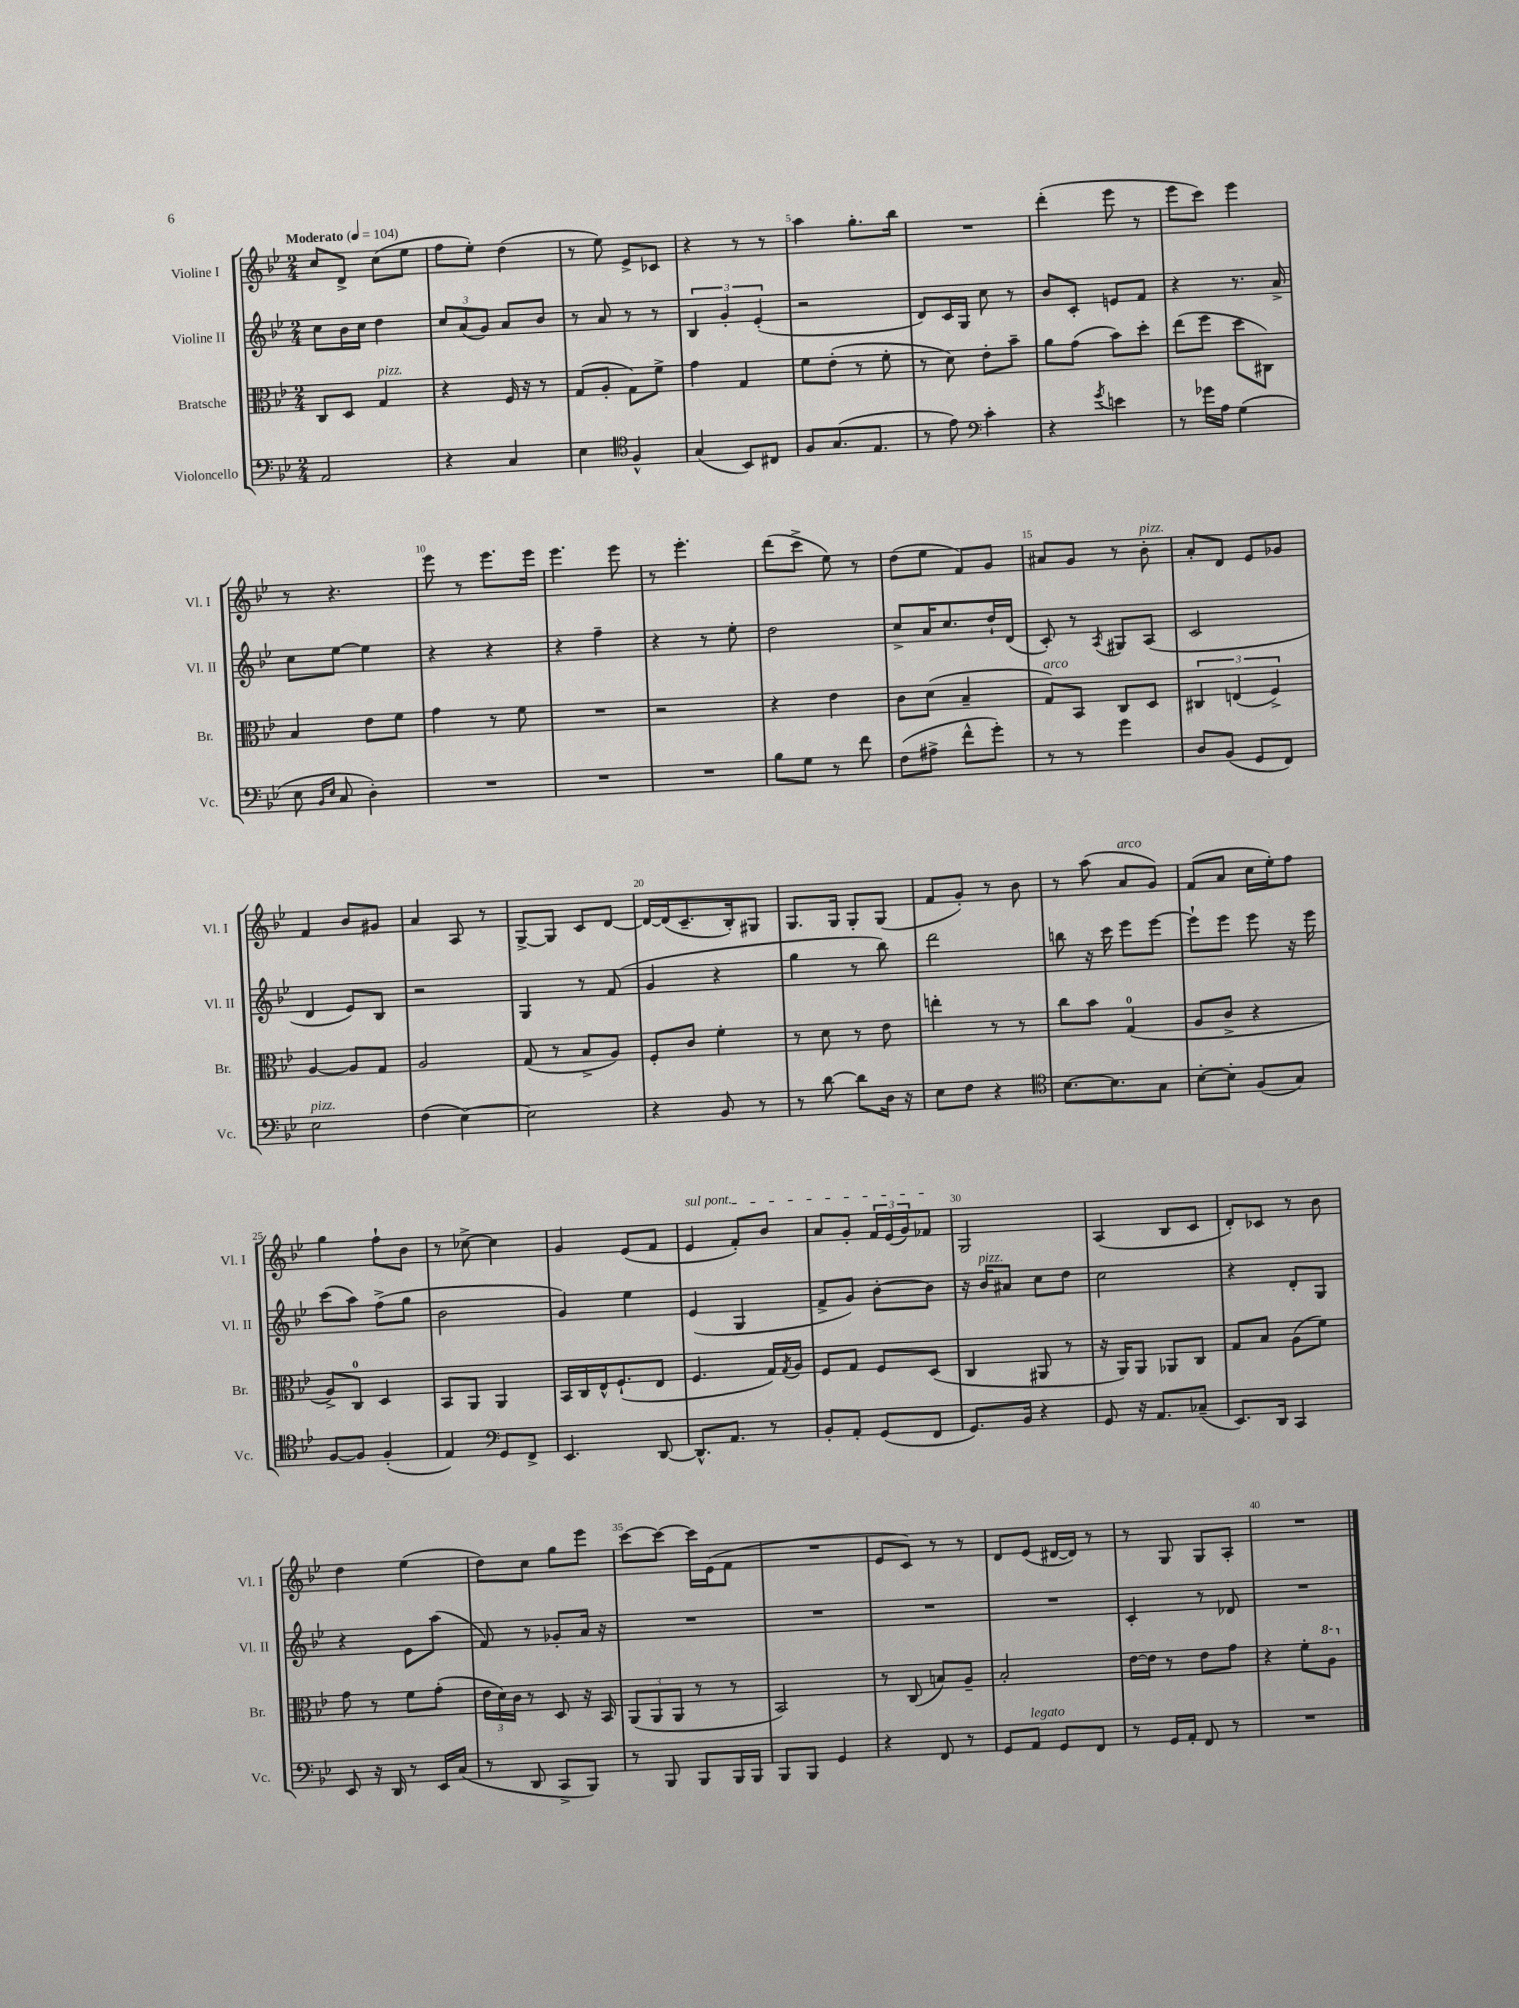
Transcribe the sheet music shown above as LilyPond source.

<<
\new StaffGroup <<
\new Staff = "s0" \with { instrumentName = "Violine I" shortInstrumentName = "Vl. I" } {
    \clef treble \key bes \major \numericTimeSignature \time 2/4 \tempo "Moderato" 4 = 104
    c''8 d'8-> c''8( ees''8 |
    f''8 ees''8-.) d''4( |
    r8 ees''8) ees'8-> ces'8 |
    r4 r8 r8 |
    a''4 g''8.-. bes''16 |
    R2 |
    d'''4-.( ees'''8 r8 |
    ees'''8 c'''8) ees'''4 |
    r8 r4. |
    ees'''8 r8 ees'''8. ees'''16 |
    ees'''4. ees'''8 |
    r8 ees'''4.-. |
    d'''8( c'''8-> ees''8) r8 |
    d''8( ees''8 f'8) g'8 |
    ais'8 g'8 r8 bes'8-.^\markup { \italic "pizz." } |
    a'8-. d'8 ees'8 ges'8 |
    f'4 bes'8 gis'8 |
    a'4 a8 r8 |
    g8~-> g8 c'8 d'8~ |
    d'16~ d'16( c'8.-- bes16-.) gis8 |
    g8. g16 g8-. g8( |
    f'8 g'8-.) r8 bes'8 |
    r8 a''8( a'8^\markup { \italic "arco" } g'8) |
    f'8( a'8 c''16 ees''16-.) f''8 |
    g''4 f''8-! bes'8 |
    r8 ces''8~-> ces''4 |
    g'4 ees'8( f'8 |
    \once \override TextSpanner.bound-details.left.text = \markup { \italic "sul pont." } ees'4\startTextSpan f'8-.) bes'8 |
    a'8 g'8-. \tuplet 3/2 { f'16 ees'16( g'16) } fes'8\stopTextSpan |
    g2 |
    a4( bes8 c'8 |
    d'8-.) ces'8 r8 bes'8 |
    d''4 ees''4( |
    d''8) c''8 g''8 ees'''8 |
    c'''8~ c'''8~ c'''16 ees'16( f'8 |
    R2 |
    ees'8 c'8) r8 r8 |
    d'8 ees'8( dis'16~ dis'16) r8 |
    r8 g8 g8 a8-. |
    R2 \bar "|." |
}
\new Staff = "s1" \with { instrumentName = "Violine II" shortInstrumentName = "Vl. II" } {
    \clef treble \key bes \major \numericTimeSignature \time 2/4
    c''8 bes'16 c''16 d''4 |
    \tuplet 3/2 { c''8 a'8( g'8) } a'8 bes'8 |
    r8 a'8 r8 r8 |
    \tuplet 3/2 { bes4 g'4-. ees'4-.( } |
    r2 |
    d'8) c'16 g16 c''8 r8 |
    bes'8 c'8-. e'8 f'8 |
    r4 r8. a'16-> |
    c''8 ees''8~ ees''4 |
    r4 r4 |
    r4 f''4-- |
    r4 r8 ees''8-. |
    d''2 |
    c''8-> a'16 c''8. d''16-! d'16( |
    c'8-.) r8 \acciaccatura { a8 } gis8 a8( |
    c'2 |
    d'4 ees'8) bes8 |
    r2 |
    g4 r8 f'8( |
    g'4 r4 |
    g''4 r8 bes''8) |
    d'''2 |
    b''8 r16 c'''16 ees'''8 ees'''8~ |
    ees'''8-! ees'''8 ees'''8 r16 ees'''16 |
    c'''8( a''8) f''8->( g''8 |
    bes'2 |
    g'4) ees''4 |
    ees'4( g4 |
    f'8-> g'8) bes'8~-. bes'8 |
    r16 bes'16^\markup { \italic "pizz." } ais'8 c''8 d''8 |
    c''2 |
    r4 d'8-. g8 |
    r4 ees'8 a''8( |
    f'8) r8 ges'8-. a'16 r16 |
    R2 |
    R2 |
    R2 |
    R2 |
    c'4-. r8 des'8 |
    R2 \bar "|." |
}
\new Staff = "s2" \with { instrumentName = "Bratsche" shortInstrumentName = "Br." } {
    \clef alto \key bes \major \numericTimeSignature \time 2/4
    c8 d8 g4^\markup { \italic "pizz." } |
    r4 f16 r16 r8 |
    g8( a8-. g8) f'8-> |
    g'4 g4 |
    f'8 ees'8-.( r8 f'8-. |
    r8 d'8) ees'8-. bes'8-- |
    a'8 g'8( bes'8) d''8-. |
    ees''8( f''8 d''8 cis8) |
    bes4 ees'8 f'8 |
    g'4 r8 f'8 |
    R2 |
    r2 |
    r4 ees'4 |
    c'8 d'8( bes4-- |
    g8^\markup { \italic "arco" }) bes,8 c8 d8 |
    \tuplet 3/2 { cis4 e4( f4->) } |
    a4~ a8 g8 |
    a2 |
    g8( r8 bes8-> a8) |
    f8-. c'8 f'4-. |
    r8 d'8 r8 ees'8 |
    e''4-. r8 r8 |
    c''8 bes'8 g4-0( |
    a8 c'8-> r4 |
    a8->) c8-0 d4 |
    bes,8 a,8 a,4 |
    bes,16 c16 ees16-^ f8.-!( ees8 |
    f4. g16) \acciaccatura { g8 } a16 |
    f8 g8 f8 d8( |
    c4 ais,8 r8 |
    r16 a,16) a,8 aes,8 c8 |
    g8 bes8 a8( f'8) |
    g'8 r8 f'8 g'8-.( |
    \tuplet 3/2 { ees'16 d'16) c'16 } r8 d8 r16 bes,16 |
    \tuplet 3/2 { a,8( a,8 a,8 } r8 r8 |
    bes,2) |
    r8 c8( b8) a8-- |
    bes2-. |
    ees'16~ ees'16 r8 ees'8 g'8 |
    r4 f'8-. \ottava #1 a'8 \ottava #0 \bar "|." |
}
\new Staff = "s3" \with { instrumentName = "Violoncello" shortInstrumentName = "Vc." } {
    \clef bass \key bes \major \numericTimeSignature \time 2/4
    a,2 |
    r4 c4 |
    ees4 \clef tenor f4-^ |
    g4( bes,8) cis8 |
    f8 g8.( ees8. |
    r8 ees'8) \clef bass c'4-. |
    r4 \acciaccatura { g'8 } e'4 |
    r8 ges'16 a16 g4( |
    ees8 \grace { bes,16 ees16 } c8 d4-.) |
    R2 |
    R2 |
    R2 |
    bes8 g8 r8 f'8 |
    f8( ais8-> f'8-^ g'8-.) |
    r8 r8 g'4 |
    d8 bes,8( g,8 f,8) |
    ees2^\markup { \italic "pizz." } |
    f4( ees4~) |
    ees2 |
    r4 bes,8 r8 |
    r8 d'8~ d'8 d16 r16 |
    ees8 f8 r4 |
    \clef tenor bes8.~ bes8. g8 |
    bes8~-. bes8-. f8( g8) |
    f8~ f8 f4-.( |
    ees4) \clef bass g,8 f,8-> |
    ees,4. d,8~ |
    d,8.-^ a,8. r8 |
    bes,8-. a,8-. g,8( f,8 |
    g,8.) bes,16 r4 |
    g,8 r16 a,8. ces8--( |
    ees,8.) d,16 c,4 |
    ees,8 r16 d,16 r8 ees,16 c16( |
    r8 d,8 c,8-> bes,,8) |
    r8 bes,,8 bes,,8 bes,,16 bes,,16 |
    bes,,8 bes,,8 g,4 |
    r4 f,8 r8 |
    g,8 a,8^\markup { \italic "legato" } g,8 f,8 |
    r8 g,16 a,16-. f,8 r8 |
    R2 \bar "|." |
}
>>
>>
\layout { \context { \Score \override BarNumber.break-visibility = ##(#f #t #t) barNumberVisibility = #(every-nth-bar-number-visible 5) } }
